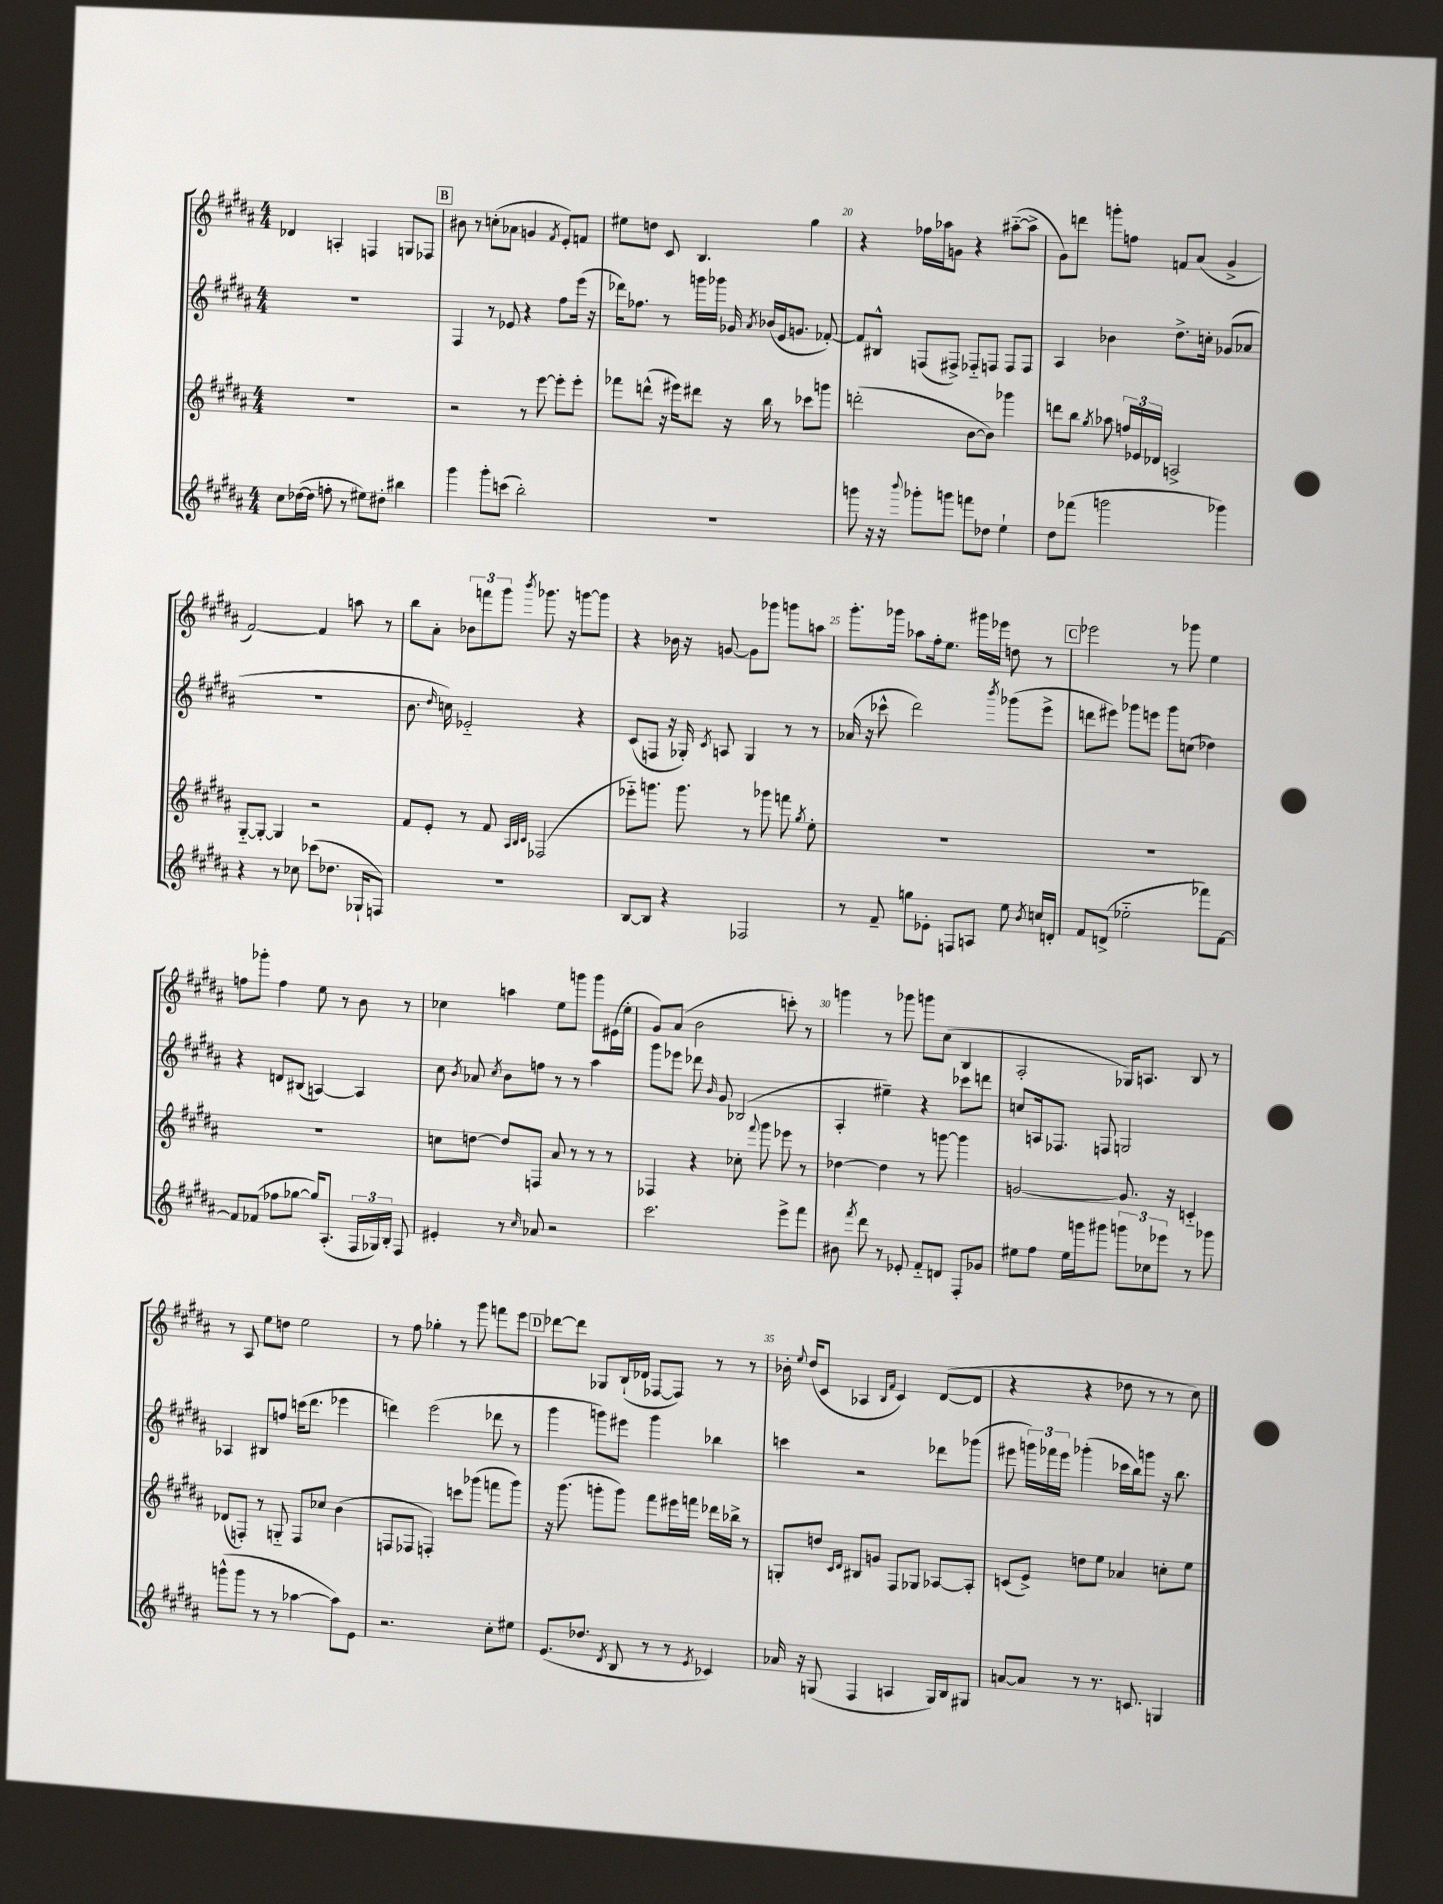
<<
\new StaffGroup <<
\new Staff = "s0" {
    \clef treble \key b \major \numericTimeSignature \time 4/4
    \autoBeamOff des'4 a4-. f4 g8[ fes8] |
    \mark \markup { \box "B" } bis'8 r8 c''8[-.( aes'8] g'4 \acciaccatura { fis'8 } e'8[-.) f'8] |
    eis''8[ d''8] cis'8 b4. gis''4 |
    r4 fes''16[ aes''16 g'8] r4 ais''8[~-_( ais''8]-> |
    gis'8[) d'''8] g'''8[-. f''8] f'8[ ais'8]( gis'4-> |
    fis'2~) fis'4 a''8 r8 |
    b''8[ ais'8]-. \tuplet 3/2 { bes'8[ f'''8 gis'''8] } \acciaccatura { b'''8 } ges'''8. r16 g'''8[~ g'''8] |
    r4 bes'16 r16 g'8~ g'8[ ges'''8] g'''8[ a''8] |
    gis'''8.[-. ges'''16] aes''8[ fis''16-. e''8.] gis'''16[ ees'''16] d''8 r8 |
    \mark \markup { \box "C" } ees'''2 r8 ges'''8 e''4 |
    f''8[ ges'''8]-. f''4 e''8 r8 b'8 r8 |
    ces''4 a''4 e''8[ g'''8] g'''8[ eis'16( e''16]-. |
    gis'8[) ais'8]( b'2 c'''8-.) r8 |
    g'''4 r8 ges'''8 g'''8[ cis''8]( b4 |
    ais2-. ges16[) a8.] b8 r8 |
    r8 ais8 e''8[ d''8] e''2 |
    r8 fis''8 ges''4-. r8 gis'''8 f'''8[ e'''8] |
    \mark \markup { \box "D" } des'''8[~ des'''8] ges8[ b16-!( des'16] fes8[~ fes8]) r8 r8 |
    bes'16-. \appoggiatura { e''8 } dis''16[( cis'8] aes4 \grace { b16[ fis'16] } cis'4) dis'8[~( dis'8] |
    r4 r4 des''8 r8 r8 cis''8) \bar "|." |
}
\new Staff = "s1" {
    \clef treble \key b \major \numericTimeSignature \time 4/4
    \autoBeamOff R1 |
    \mark \markup { \box "B" } fis4 r8 ees'8 r4 fis''8[ e'''16]( r16 |
    des'''16[) fes''8.] r8 g'''16[ ges'''16] ges'16 \acciaccatura { ais'8 } bes'16[( e'16 g'8.] fes'8~-.) |
    fes'8[ bis8]-^ f8[( fis8]->) fes8[-_ f8] f8[ f8] |
    ais4 bes'4 dis''8.[-> c''16]-. ges'8[( aes'8] |
    R1 |
    b'8. \grace { dis''16 } c''16) ees'2-_ r4 |
    cis'8[( f8] r16 ges16-.) \acciaccatura { cis'8 } a8 ges4 r8 r8 |
    aes'16( r16 ces'''8-^ dis'''2) \acciaccatura { b'''8 } ges'''8[( e'''8]-> |
    \mark \markup { \box "C" } d'''8[ eis'''8]) ges'''8[ e'''8] ges'''8[ c''8]( des''4) |
    r4 d'8[ bis8]( a4~) a4 |
    cis''8 \acciaccatura { b'8 } aes'8 \acciaccatura { cis''8 } b'8[ f''8] r8 r8 ais''4 |
    gis'''8[ ees'''8] des'''8 \grace { b'16 } gis'8 bes2( |
    ais4-. eis''4--) r4 ces'''8[ d'''8] |
    c''8[ a16 fes8.] f8 g2 |
    aes4 bis8[ f''8] c'''16[( dis'''8.] ees'''4 |
    d'''4) e'''2( des'''8 r8 |
    \mark \markup { \box "D" } gis'''4 g'''8[) eis'''8] g'''4 bes''4 |
    c'''4 r2 des'''8[ ges'''8]( |
    eis'''8 \tuplet 3/2 { g'''16[) fes'''16 eis'''16] } ges'''4-.( ces'''16[ b''16) g'''8] r16 b''8. \bar "|." |
}
\new Staff = "s2" {
    \clef treble \key b \major \numericTimeSignature \time 4/4
    \autoBeamOff R1 |
    \mark \markup { \box "B" } r2 r8 e'''8~ e'''8[-. e'''8]-. |
    fes'''8[ d'''8]-^( r16 eis'''16[) dis'''8] r16 b''16 r8 ces'''8[ g'''8] |
    d'''2-.( b'8[~ b'8]) ges'''4 |
    d'''8[ b''8] \acciaccatura { gis''8 } aes''8 \tuplet 3/2 { f''16[ ees'16 des'16] } a2-> |
    gis8[~-_ gis8]~-. gis4 r2 |
    fis'8[ e'8]-. r8 fis'8 \grace { ais32[ b32 cis'32] } fes2( |
    ees'''8[-_) g'''8.] g'''8. r8 ges'''8 f'''8 \acciaccatura { gis''8 } e''8-. |
    R1 |
    \mark \markup { \box "C" } R1 |
    R1 |
    c''8[ d''8]~ d''8[ f8] ais'8 r8 r8 r8 |
    fes4 r4 ces''8-. \appoggiatura { fis'''8 } gis'''8 ees'''8 r8 |
    des''4~ des''4 r8 g'''8~ g'''4 |
    g'2~ g'8. r16 c'4-_ |
    des'8[( f8]-.) r8 g8-_ f8[ ces''8] b'4( |
    f8[ fes8] f4-.) c'''8[ ges'''8]( f'''8[ ges'''8]) |
    \mark \markup { \box "D" } r16 gis'''8.( g'''8[-. g'''8]) fis'''8[ eis'''16 f'''16] des'''16[ bes''16]-> r8 |
    g8[-. d''8] \grace { cis'16[ dis'16] } bis8[ g'8] fis8[ ges8] aes8[~ aes8]-. |
    c'8[( e'8]->) d''8[ e''8] aes'4 c''8[-. e''8] \bar "|." |
}
\new Staff = "s3" {
    \clef treble \key b \major \numericTimeSignature \time 4/4
    \autoBeamOff cis''8[ des''16~( des''16] f''8-. r8 eis''8[) dis''8]-. bis''4 |
    \mark \markup { \box "B" } gis'''4 gis'''8[-. c'''8]( b''2-.) |
    R1 |
    g'''8 r16 r16 \appoggiatura { b'''8 } ges'''8[-. g'''8] f'''8[ des''8] e''4-! |
    dis''8[ fes'''8]( g'''2 ges'''4) |
    r4 r8 ces''8 ces'''8[( des''8.] ges16[-! f8]) |
    R1 |
    b8[~ b8] r4 fes2 |
    r8 fis'8-- g''8[ ees'8]-. f8[ a8] e''8 \acciaccatura { b'8 } c''16[ d'16]-. |
    \mark \markup { \box "C" } fis'8[ d'8]->( ees''2-_ fes'''8[) fis'8]~ |
    fis'8[ fes'8]( fes''8[ ges''8]~ ges''16[) ais8.]-.( \tuplet 3/2 { fis16[ ges16) b16]-. } fis8 |
    eis'4-. r8 \grace { cis''16 } aes'8 r2 |
    cis'''2. e'''8[-> fis'''8] |
    bis'8 \acciaccatura { fis'''8 } dis'''8 r8 ees'8-. fis'8[-_ d'8] fis8[-. ges'8] |
    eis''8[ fis''8] eis''16[ g'''16 gis'''8] \tuplet 3/2 { g'''8[ ces''8 ees'''8] } r8 ges'''8 |
    g'''8[-^( g'''8] r8 r8 aes''4~ aes''8[) e'8] |
    r2. cis''8[-. eis''8] |
    \mark \markup { \box "D" } e'8.[( des''8.] \acciaccatura { dis'8 } b8 r8 r8 \acciaccatura { e'8 } ces'4) |
    aes'16 r16 g8( fis4 a4 g16[) b16 gis8] |
    a'8[~ a'8] r8 r8. c'8. g4 \bar "|." |
}
>>
>>
\layout { \context { \Score currentBarNumber = #17 \override BarNumber.break-visibility = ##(#f #t #t) barNumberVisibility = #(every-nth-bar-number-visible 5) } }
